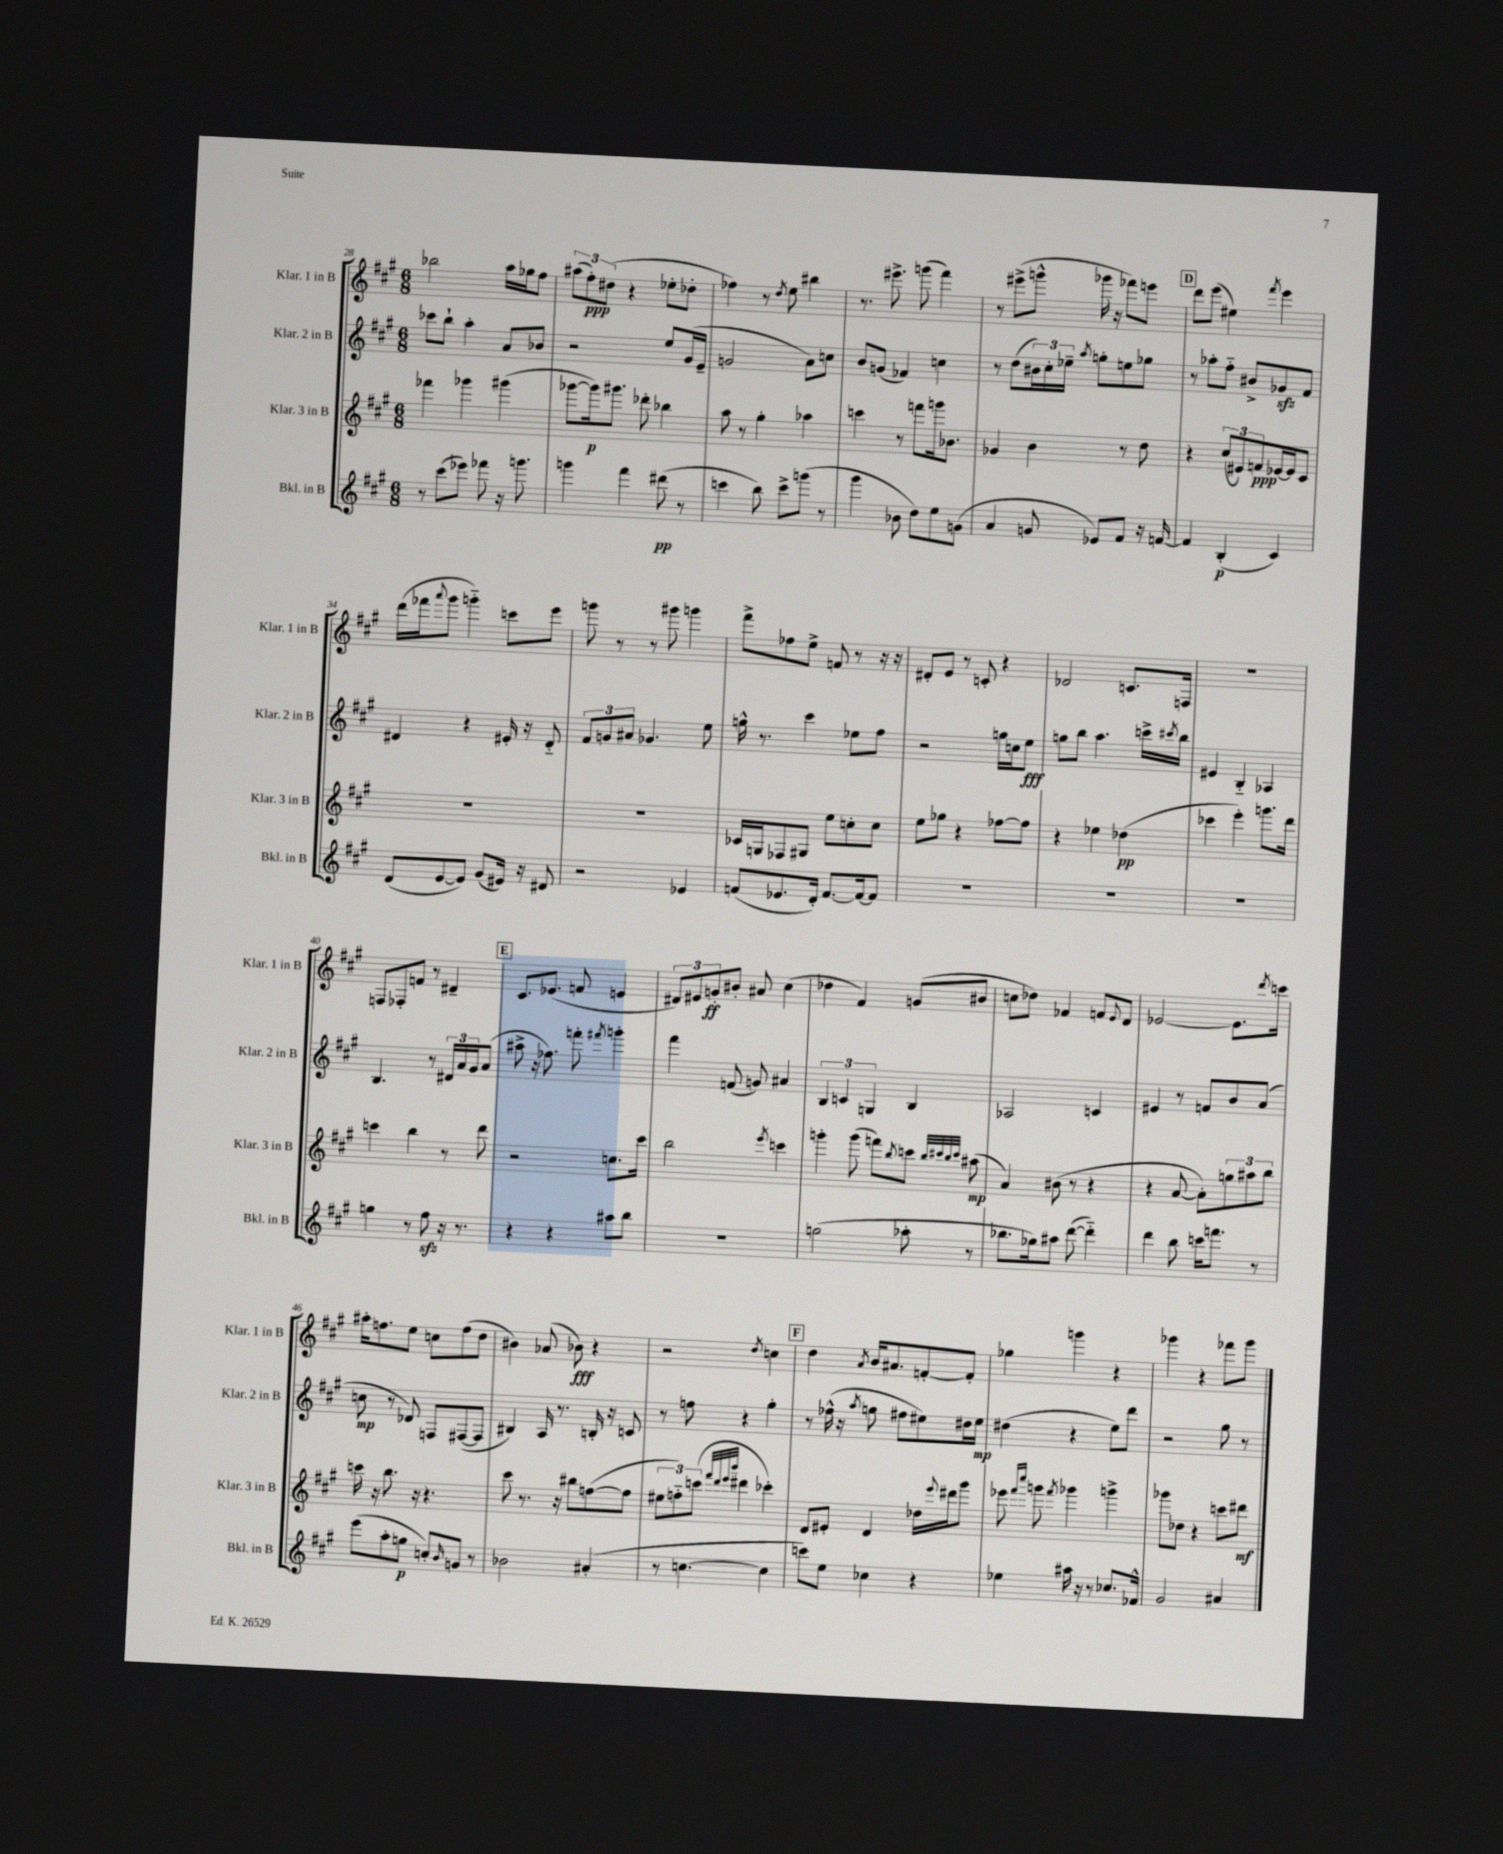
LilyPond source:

<<
\new StaffGroup <<
\new Staff = "s0" \with { instrumentName = "Klar. 1 in B" shortInstrumentName = "Klar. 1 in B" } {
    \clef treble \key a \major \numericTimeSignature \time 6/8
    bes''2 a''16 ges''16 fis''8 |
    \tuplet 3/2 { ais''8( fis''8-.\ppp) dis''8( } r4 ees''8-. des''8-. |
    fes''4) r8 \acciaccatura { d''8 } e''8 bis''4 |
    r8. eis'''8.-> g'''8( fis'''4) |
    r8 eis'''8->( g'''8-^ ges'''16 r16 fes'''8) e'''8 |
    \mark \markup { \box "D" } d'''8 e'''8( eis''4) \acciaccatura { fis'''8 } e'''4 |
    d'''16( fes'''16 \appoggiatura { a'''8 } gis'''8 g'''4-_) c'''8 e'''8 |
    g'''8 r8 r8 gis'''8 g'''4 |
    fis'''8-> fes''8 e''8-> f'8 r8 r16 r16 |
    dis'8-. e'8 r8 c'8-. r4 |
    des'2 c'8. f16 |
    R2. |
    f8 fes8-. f'8 r8 dis'4-- |
    \mark \markup { \box "E" } cis'8. ees'8.( f'8 e'4 |
    \tuplet 3/2 { dis'8) eis'8 g'8-.\ff } bis'8-. ais'8 cis''4( |
    des''4 fis'4) g'8( bis'8 |
    c''8 des''8) fes'4 f'8 \appoggiatura { e'8 } d'8 |
    ees'2~ ees'8. \acciaccatura { d'''8 } c'''16 |
    ais''16-. f''8. e''8 c''8 f''8( d''8 |
    bis'4) aes'8( bes'8\fff) r4 |
    r2 \acciaccatura { d''8 } c''4 |
    \mark \markup { \box "F" } d''4 \acciaccatura { a'8 } b'16 ais'8. f'8~-. f'8-. |
    ges''4 g'''4 r4 |
    ges'''4 r4 fes'''8 ges'''8 \bar "|." |
}
\new Staff = "s1" \with { instrumentName = "Klar. 2 in B" shortInstrumentName = "Klar. 2 in B" } {
    \clef treble \key a \major \numericTimeSignature \time 6/8
    ces'''8 b''8-! a''4-. a'8 bes'8 |
    r2 e''8 gis'16( e'16-- |
    g'2 a'8) c''8 |
    b'8 g'8( fes'4) c''4 |
    r8 d''8( \tuplet 3/2 { bis'16) cis''16-. ees''16-- } \acciaccatura { a''8 } g''8-. e''8 ges''8 |
    \mark \markup { \box "D" } r8 aes''8-. fis''8-_ bis'8-> ges'8\sfz fis'8 |
    dis'4 r4 eis'16-. r16 dis'8-_ |
    \tuplet 3/2 { fis'8 g'8 ais'8 } ges'4. e''8 |
    g''16-^ r8. cis'''4 ees''8 fis''8 |
    r2 g''16 c''16 e''8\fff |
    g''8 b''8 a''4. c'''16-> \acciaccatura { cis'''8 } b''16 |
    eis'4 b4-_ aes4 |
    b4. r8 \tuplet 3/2 { dis'16 a'16 gis'16 } a'8( |
    \mark \markup { \box "E" } ais''8-> r16 fes''8.) f'''8-. \acciaccatura { fis'''8 } g'''4-. |
    fis'''4 f'8( g'8) ais'4 |
    \tuplet 3/2 { b4 c'4 g4 } b4 |
    aes2 c'4 |
    eis'4 r8 f'8 b'8 a'8( |
    c''8\mp r8 des'8) f8 fis8~( fis8 |
    bis4) a16 r8. b16-. r16 c'8 |
    r8 f''8 r4 gis''4-. |
    \mark \markup { \box "F" } r8 fes''16-^( r16 \acciaccatura { a''8 } g''8 fis''8 eis''8) dis''16 eis''16\mp |
    dis''4( r4 e''8) d'''8 |
    r2 gis''8 r8 \bar "|." |
}
\new Staff = "s2" \with { instrumentName = "Klar. 3 in B" shortInstrumentName = "Klar. 3 in B" } {
    \clef treble \key a \major \numericTimeSignature \time 6/8
    fes'''4 ges'''4 gis'''4( |
    ges'''8~ ges'''16\p) gis'''8. des'''8-. bes''4 |
    a''8 r8 gis''4-. aes''4 |
    c'''4 r8 f'''8 g'''16 bes'8. |
    ges'4 b'4 r8 d''8 |
    \mark \markup { \box "D" } r4 \tuplet 3/2 { cis''8( eis'8) f'8\ppp } ees'16~ ees'16 cis'8 |
    R2. |
    R2. |
    ces'16 g16 fes8 gis8 e''8 c''8-. c''8 |
    e''8 ges''8 r4 fes''8~ fes''8 |
    r4 ees''4 des''4\pp( |
    ces'''4 e'''4-.) g'''8. d'''16 |
    c'''4 b''4 r8 d'''8 |
    \mark \markup { \box "E" } r2 c''8. cis'''16 |
    b''2 \acciaccatura { e'''8 } c'''4 |
    g'''4-. g'''8( f'''8) \acciaccatura { b''8 } c'''8 \grace { b''32 cis'''32 b''32 cis'''32 } ais''8\mp( |
    a'4) bis'8( r8 r4 |
    r4 a'8~ a'8-.) \tuplet 3/2 { g''8 ais''8 b''8 } |
    c'''16 r16 b''8. r16 r4. |
    cis'''8 r8. r16 bis''8 f''8~( f''8 |
    \tuplet 3/2 { eis''8 f''8-_) c'''8( } \grace { fis'''32 d'''32 e'''32 b'''32 } dis'''4 ces'''4-.) |
    \mark \markup { \box "F" } d'8 eis'8-. d'4 des''16 \appoggiatura { e'''8 } dis'''16 gis'''8 |
    ees'''8 \grace { fis'''16 cis''''16 } g'''8 \acciaccatura { fis'''8 } ges'''4 g'''4-> |
    ges'''8 des''8 r4 c'''8 dis'''8\mf \bar "|." |
}
\new Staff = "s3" \with { instrumentName = "Bkl. in B" shortInstrumentName = "Bkl. in B" } {
    \clef treble \key a \major \numericTimeSignature \time 6/8
    r8 cis'''8( ees'''8) fes'''8 r16 g'''8. |
    g'''4 fis'''4 dis'''8\pp( r8 |
    c'''4 b''8) c'''8-> g'''8( r8 |
    gis'''4 bes'8 d''8) e''8 g'8( |
    a'4 g'8 ees'8) fis'8 r16 f'16~ |
    \mark \markup { \box "D" } f'4 b4-.\p( cis'4) |
    d'8( e'8~ e'8) gis'8( eis'16) r16 dis'8 |
    r2 ees'4 |
    f'8( ees'8. d'16-.) f'8.~ f'16~ f'8 |
    R2. |
    R2. |
    R2. |
    g''4 r8 fis''8\sfz r16 r8. |
    \mark \markup { \box "E" } r4 r4 ais''8 b''8 |
    R2. |
    g''2( aes''8-. r8 |
    bes''8. ges''16) ais''8 d'''8~( d'''4-_) |
    d'''4 b''8 c'''16 f'''8. r8 |
    e'''8( a''8-. g''8\p c''8-.) \grace { b'16 } g'8 r8 |
    bes'2 ais'4-.( |
    r8 c''4.~ c''4 |
    \mark \markup { \box "F" } c'''8) e''8 ces''4 r4 |
    ees''4 ais''16 r16 r8 ces''8. fes'16-^ |
    gis'2 ais'4 \bar "|." |
}
>>
>>
\layout { \context { \Score currentBarNumber = #28 } }
